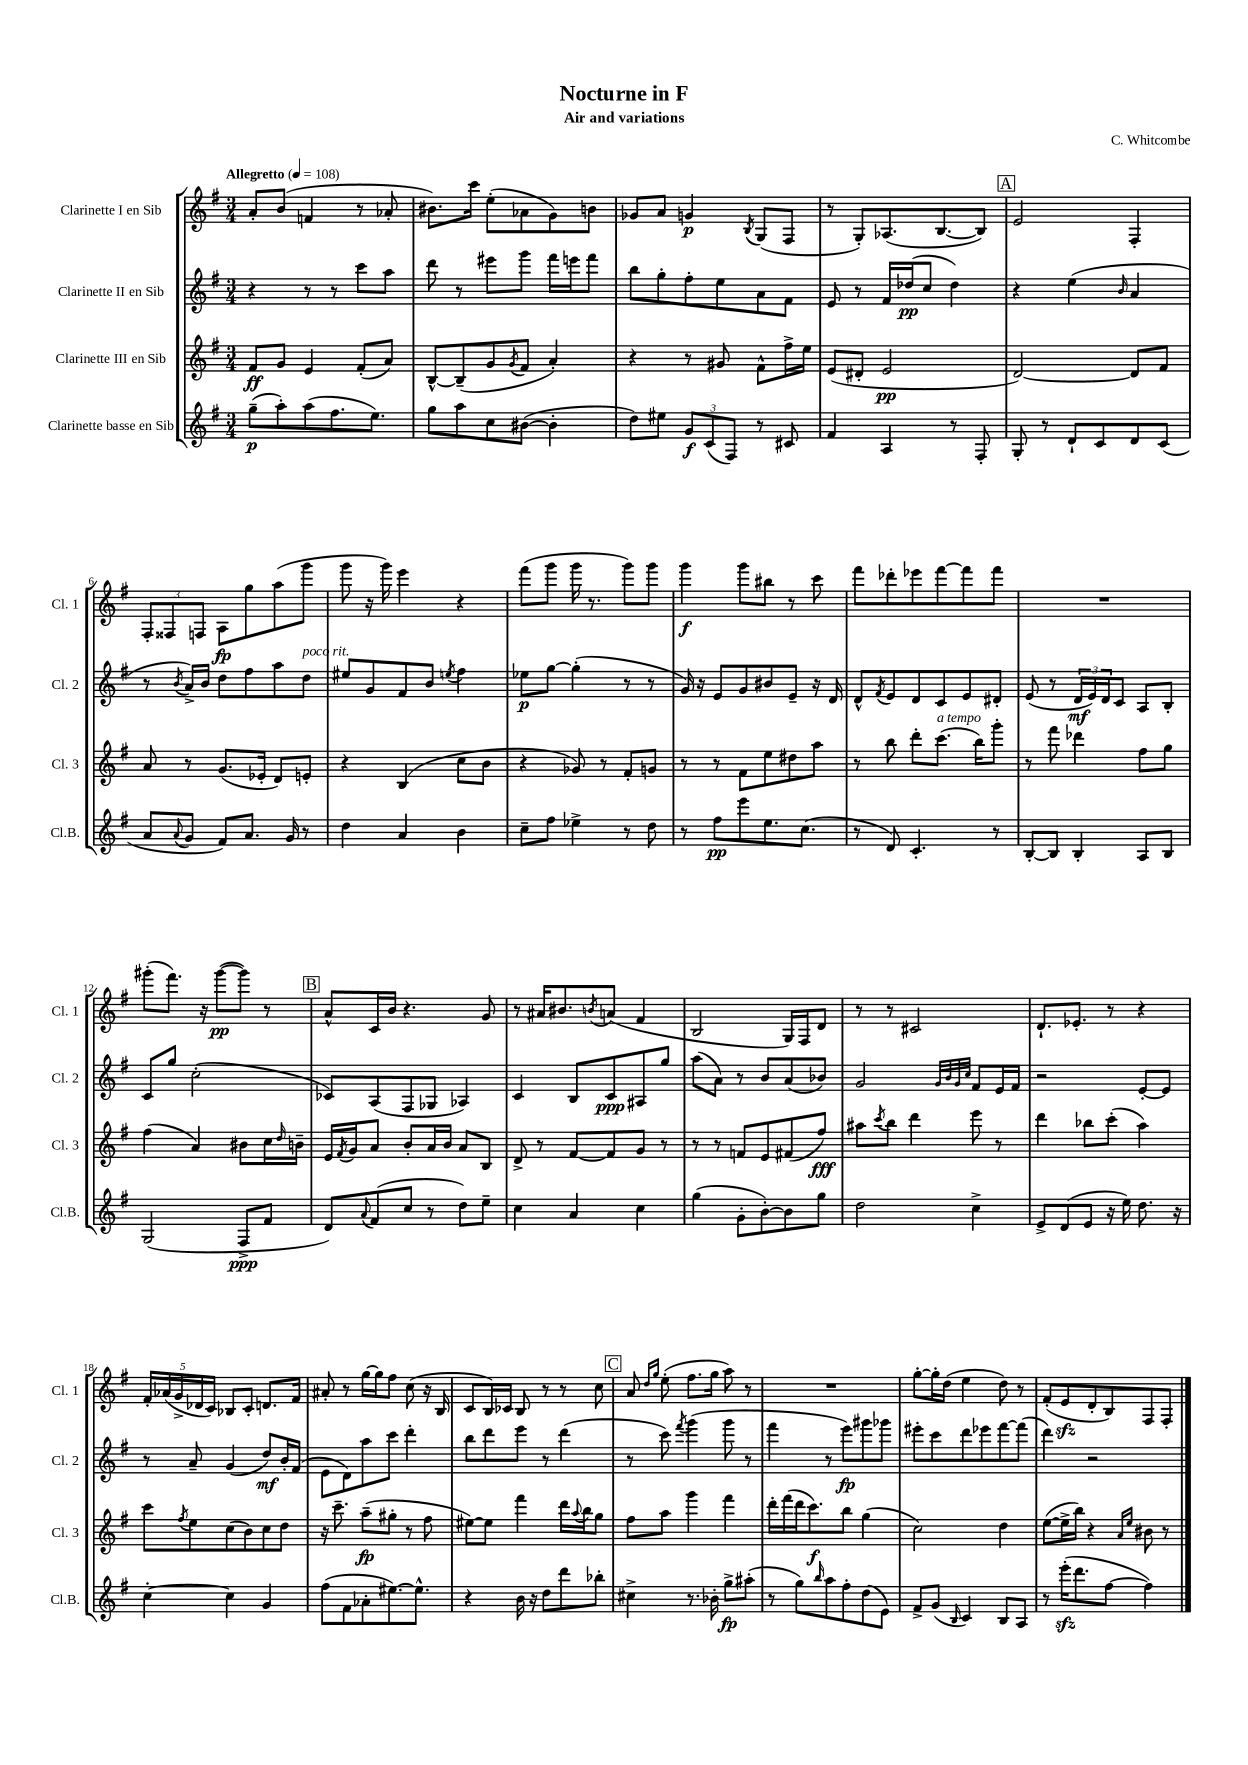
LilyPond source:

\header { title = "Nocturne in F" composer = "C. Whitcombe" subtitle = "Air and variations" }
<<
\new StaffGroup <<
\new Staff = "s0" \with { instrumentName = "Clarinette I en Sib" shortInstrumentName = "Cl. 1" } {
    \clef treble \key g \major \numericTimeSignature \time 3/4 \tempo "Allegretto" 4 = 108
    a'8-. b'8( f'4 r8 aes'8-. |
    bis'8.) c'''16 e''8-.( aes'8 g'8) b'8 |
    ges'8 a'8 g'4\p \acciaccatura { b8 } g8( fis8 |
    r8 g8-.) aes8.( b8.~ b8) |
    \mark \markup { \box "A" } e'2 fis4-. |
    \tuplet 3/2 { fis8-. fisis8 f8 } a8\fp g''8 a''8( g'''8 |
    g'''8 r16 g'''16) e'''4 r4 |
    fis'''8( g'''8 g'''16 r8. g'''8) g'''8 |
    g'''4\f g'''8 bis''8 r8 c'''8 |
    fis'''8 des'''8-. ees'''8 fis'''8~ fis'''8 fis'''8 |
    R2. |
    gis'''8-.( fis'''8.) r16 gis'''8~\pp( gis'''8) r8 |
    \mark \markup { \box "B" } a'8-^ c'16 b'16 r4. g'8 |
    r8 ais'16 bis'8. \acciaccatura { b'8 } a'8( fis'4 |
    b2 g16) fis16 d'8 |
    r8 r8 cis'2 |
    d'8.-! ees'8.-. r8 r4 |
    \tuplet 5/4 { fis'16-. aes'16( g'16-> des'16 c'16) } bes8 c'8-. d'8. fis'16 |
    ais'8-. r8 g''16~ g''16 fis''8 c''8( r16 b16 |
    c'8 b16) ces'16 b8 r8 r8 c''8 |
    \mark \markup { \box "C" } a'8 \grace { d''16 g''16 } e''8-.( fis''8. g''16 a''8) r8 |
    R2. |
    g''8~-. g''16-. d''16( e''4 d''8) r8 |
    fis'8-.( e'8\sfz d'8-. b8) fis8 fis8-. \bar "|." |
}
\new Staff = "s1" \with { instrumentName = "Clarinette II en Sib" shortInstrumentName = "Cl. 2" } {
    \clef treble \key g \major \numericTimeSignature \time 3/4
    r4 r8 r8 c'''8 a''8 |
    d'''8 r8 eis'''8 g'''8 fis'''16 e'''16 fis'''8 |
    b''8 g''8-. fis''8-. e''8 a'8 fis'8 |
    e'8 r8 fis'16 des''16\pp( c''8 des''4) |
    \mark \markup { \box "A" } r4 e''4( \grace { b'16 } a'4 |
    r8 \acciaccatura { b'8 } a'16->) b'16 d''8 fis''8 a''8 d''8^\markup { \italic "poco rit." } |
    eis''8 g'8 fis'8 b'8 \acciaccatura { e''8 } fis''4 |
    ees''8\p g''8~ g''4-.( r8 r8 |
    g'16) r16 e'8 g'8 bis'8 e'8-- r16 d'16 |
    d'8-^ \acciaccatura { fis'8 } e'8 d'8 c'8 e'8 dis'8-. |
    e'8( r8 \tuplet 3/2 { d'16\mf e'16) d'16 } c'8 a8 b8-. |
    c'8 g''8 c''2-.( |
    \mark \markup { \box "B" } ces'8) a8( fis8 ges8 aes4) |
    c'4 b8 c'8\ppp ais8 g''8 |
    a''8( a'8) r8 b'8 a'8( bes'8) |
    g'2 \grace { g'32 b'32 g'32 c''32 } fis'8 e'16 fis'16 |
    r2 e'8~-. e'8 |
    r8 a'8-- g'4( d''8\mf) b'16-. fis'16( |
    e'8 d'8) a''8 c'''8 d'''4-. |
    b''8 d'''8 e'''8 r8 d'''4( |
    \mark \markup { \box "C" } r8 c'''8) \acciaccatura { fis'''8 } g'''4( g'''8 r8 |
    fis'''4 r8 e'''8\fp) gis'''8 ges'''8 |
    eis'''8-. c'''8 d'''8 ees'''8 fis'''8~ fis'''8( |
    d'''4) r2 \bar "|." |
}
\new Staff = "s2" \with { instrumentName = "Clarinette III en Sib" shortInstrumentName = "Cl. 3" } {
    \clef treble \key g \major \numericTimeSignature \time 3/4
    fis'8\ff g'8 e'4 fis'8-.( a'8) |
    b8~-^ b8--( g'8 \acciaccatura { g'8 } fis'8 a'4-.) |
    r4 r8 gis'8 fis'8-^ fis''16-> e''16 |
    e'8( dis'8-. e'2\pp |
    \mark \markup { \box "A" } d'2~) d'8 fis'8 |
    a'8 r8 g'8.( ees'16-. d'8) e'8-. |
    r4 b4( c''8 b'8 |
    r4 ges'8) r8 fis'8-. g'8 |
    r8 r8 fis'8 e''8 dis''8 a''8 |
    r8 b''8 d'''8-. c'''8.^\markup { \italic "a tempo" }( b''16) g'''8-. |
    r8 fis'''8 des'''4 fis''8 g''8 |
    fis''4( a'4) bis'8 c''16 \grace { d''16 } b'16-- |
    \mark \markup { \box "B" } e'16 \acciaccatura { fis'8 } g'16 a'8 b'8-. a'16 b'16 a'8 b8 |
    d'8-> r8 fis'8~ fis'8 g'8 r8 |
    r8 r8 f'8 e'8 fis'8( fis''8\fff) |
    ais''8 \acciaccatura { c'''8 } b''8 d'''4 e'''8 r8 |
    d'''4 bes''8 c'''8-.( a''4) |
    c'''8 \acciaccatura { fis''8 } e''8 c''8( b'8) c''8 d''8 |
    r16 c'''8.-- a''8--\fp( gis''8-. r8 fis''8 |
    eis''8~) eis''8 fis'''4 d'''16 \appoggiatura { a''8 } b''16 g''8 |
    \mark \markup { \box "C" } fis''8 a''8 g'''4 fis'''4 |
    d'''16-. fis'''16( d'''16 c'''8.\f) b''8 g''4( |
    c''2) d''4 |
    e''8~( e''16-> b''16) r4 \grace { a'16 e''16 } bis'8 r8 \bar "|." |
}
\new Staff = "s3" \with { instrumentName = "Clarinette basse en Sib" shortInstrumentName = "Cl.B." } {
    \clef treble \key g \major \numericTimeSignature \time 3/4
    g''8--\p( a''8-.) a''8( fis''8. e''8.) |
    g''8 a''8 c''8 bis'8~( bis'4-. |
    d''8) eis''8 \tuplet 3/2 { g'8\f c'8( fis8) } r8 cis'8 |
    fis'4 a4 r8 fis8-. |
    \mark \markup { \box "A" } g8-. r8 d'8-! c'8 d'8 c'8( |
    a'8 \appoggiatura { a'8 } g'8 fis'8) a'8. g'16 r8 |
    d''4 a'4 b'4 |
    c''8-- fis''8 ees''4-> r8 d''8 |
    r8 fis''8\pp e'''8 e''8. c''8.( |
    r8 d'8) c'4.-. r8 |
    b8~-. b8 b4-. a8 b8 |
    g2( fis8->\ppp fis'8 |
    \mark \markup { \box "B" } d'8) \appoggiatura { a'8 } fis'8( c''8 r8 d''8) e''8-- |
    c''4 a'4 c''4 |
    g''4( g'8-. b'8~-.) b'8 g''8 |
    d''2 c''4-> |
    e'8-> d'8( e'8 r16 e''16) d''8. r16 |
    c''4~-. c''4 g'4 |
    fis''8( fis'8 aes'8-. eis''8.~) eis''8.-^ |
    r4 b'16 r16 d''8 d'''8 bes''8-. |
    \mark \markup { \box "C" } cis''4-> r8. bes'16-. g''8->\fp ais''8-.( |
    r8 g''8) \grace { b''16 } a''8 fis''8-. d''8( e'8) |
    fis'8-> g'8( \grace { b16 } c'4) b8 a8 |
    r8 e'''16-.\sfz( d'''8. fis''8~ fis''4) \bar "|." |
}
>>
>>
